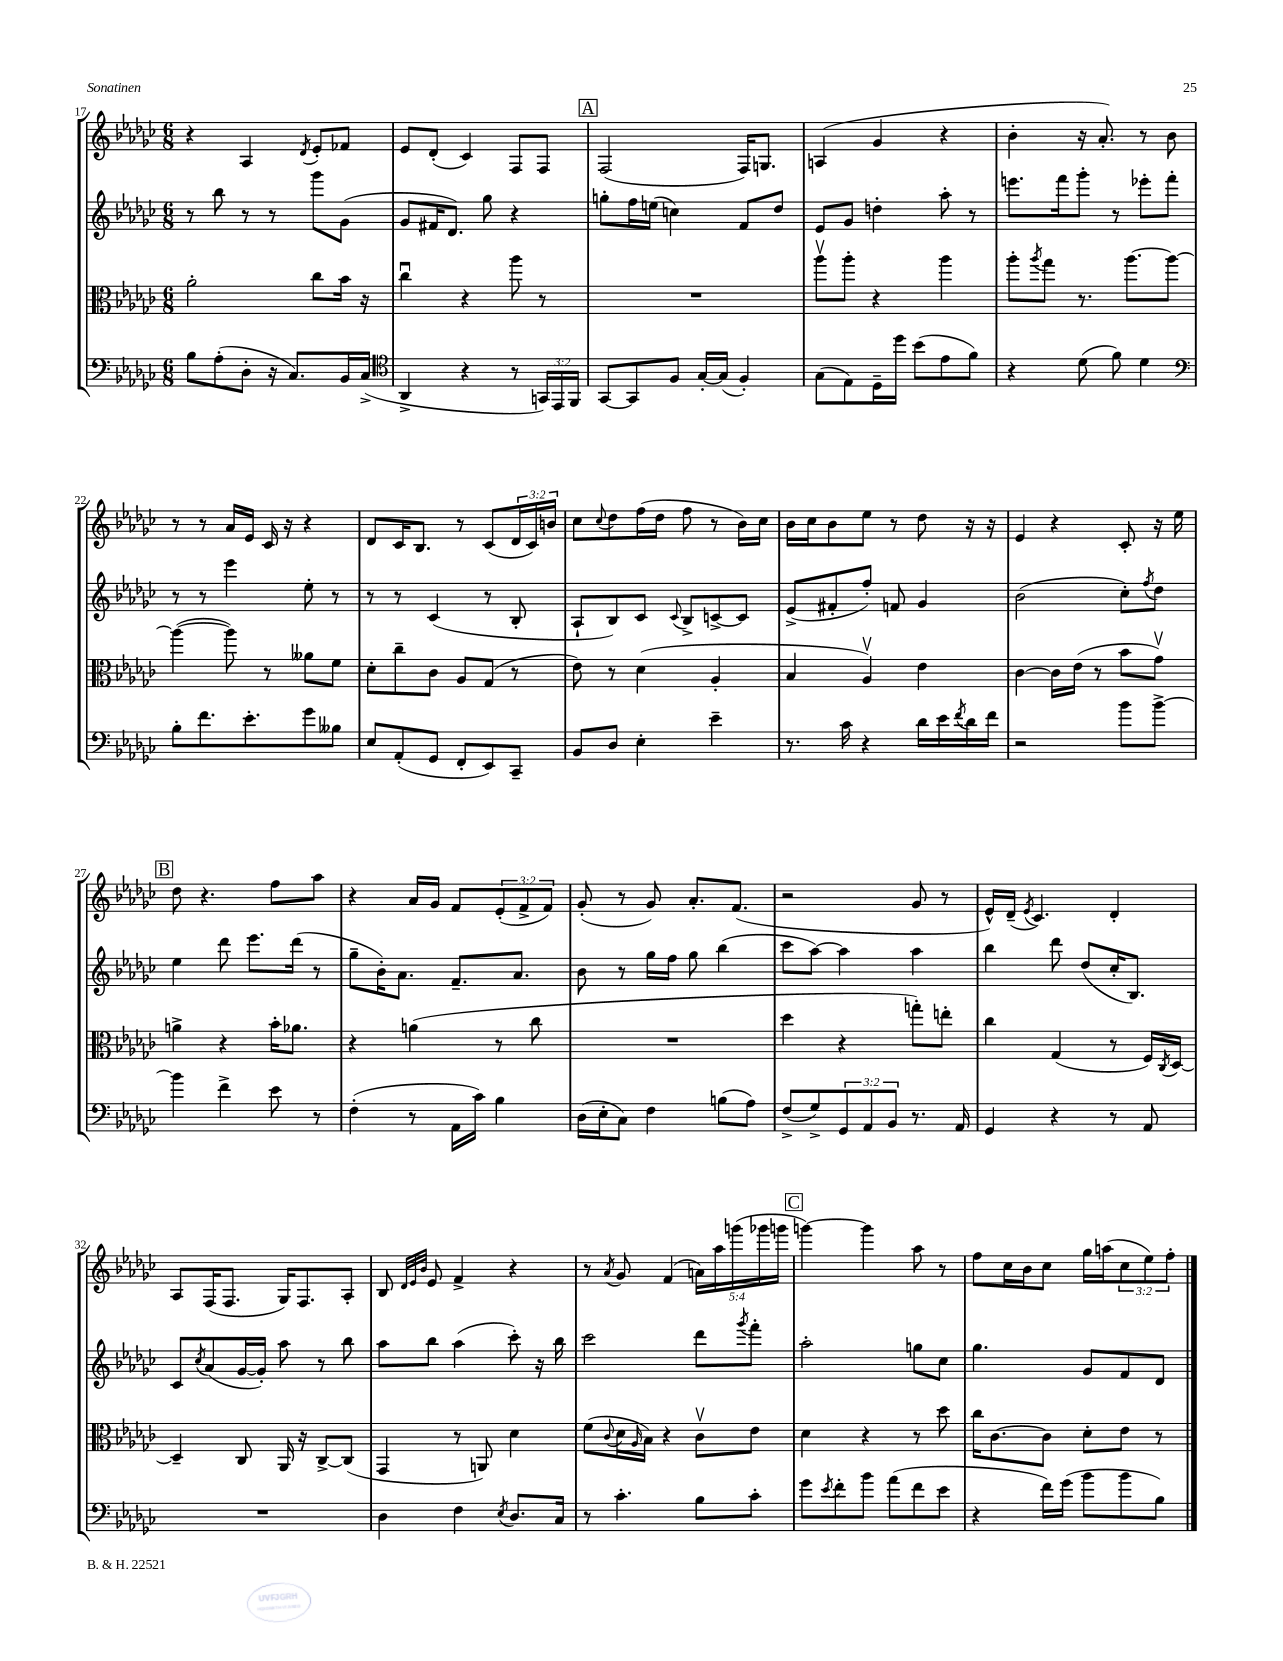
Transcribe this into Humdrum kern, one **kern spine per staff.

**kern	**kern	**kern	**kern
*part4	*part3	*part2	*part1
*staff4	*staff3	*staff2	*staff1
*clefF4	*clefC3	*clefG2	*clefG2
*k[b-e-a-d-g-c-]	*k[b-e-a-d-g-c-]	*k[b-e-a-d-g-c-]	*k[b-e-a-d-g-c-]
*M6/8	*M6/8	*M6/8	*M6/8
=17	=17	=17	=17
8B-\L	2a-'\	8r	4r
(8A-'\	.	8bb-\	.
8D-'\J	.	8r	4A-/
16r	.	8r	.
8.C-/L)	.	.	.
.	.	.	8qd-/
.	8cc-\L	8ggg-\L	8e-'/L
16BB-/L	16b-\Jk	(8g-\J	8f-X/J
(16C-^/JJ	16r	.	.
=18	=18	=18	=18
*clefC4	*	*	*
4AA-^/	4cc-u\	8g-/L	8e-/L
.	.	16f#X/K	(8d-'/J
.	.	8.d-/J)	.
4r	4r	.	4c-/)
.	.	8gg-\	.
8r	8aa-\	4r	8F/L
24GGn/LL)	8r	.	8F/J
24EE-/	.	.	.
24FF/JJ	.	.	.
!!LO:REH:place=s1:t=A
=19	=19	=19	=19
[8GG-/L	2.r	8ggn'\L	(2F/
8GG-/]	.	16ff\L	.
.	.	(16een\JJ	.
8F/J	.	4ccn\)	.
[16G-'/LL	.	.	.
(16G-/JJ]	.	.	.
4F'/)	.	8f/L	16F/KL)
.	.	.	8.Gn/J
.	.	8dd-/J	.
=20	=20	=20	=20
(8G-\L	8aa-v\L	8e-/L	(4An/
8E-\)	8aa-'\J	8g-/J	.
16D-~\L	4r	4ddn'\	4g-/
16dd-\JJ	.	.	.
(8b-\L	.	.	.
8e-\	4aa-\	8aa-'\	4r
8f\J)	.	8r	.
=21	=21	=21	=21
4r	8aa-'\L	8.eeen\L	4b-'\
.	8qaa-/	.	.
.	8gg-\J	.	.
.	.	16fff\k	.
(8d-\	8.r	8ggg-'\J	16r
.	.	.	8.a-'/)
8f\)	.	8r	.
.	[8.aa-\L	.	.
4d-\	.	8eee-X'\L	8r
.	8aa-\J_	8fff'\J	8b-\
!!LO:LB:g=z
=22	=22	=22	=22
*clefF4	*	*	*
8B-'\L	(4aa-\_	8r	8r
8.f\	.	8r	8r
.	8aa-\])	4eee-\	16a-/LL
8.e-'\	.	.	16e-/JJ
.	8r	.	16c-/
.	.	.	16r
8g-\	8a--X\L	8ee-'\	4r
8B--X\J	8f\J	8r	.
=23	=23	=23	=23
8E-/L	8d-'\L	8r	8d-/L
(8AA-'/	8cc-~\	8r	16c-/K
.	.	.	8.B-/J
8GG-/J	8c-\J	(4c-/	.
8FF'/L	8A-/L	.	8r
8EE-/)	(8G-/J	8r	(8c-/L
8CC-~/J	8r	8B-'/	24d-/L
.	.	.	24c-/)
.	.	.	24bn/JJ
=24	=24	=24	=24
8BB-/L	8e-\)	8A-`/L	8cc-\L
.	.	.	8qqcc-/
8D-/J	8r	8B-/)	8dd-\
4E-'\	(4d-\	8c-/J	(16ff\L
.	.	.	16dd-\JJ
.	.	8qqc-/	.
.	.	8B-^/L	8ff\
4e-~\	4A-'/	[8cn^/	8r
.	.	8c/J]	16b-\LL)
.	.	.	16cc-\JJ
=25	=25	=25	=25
8.r	4B-/	(8e-^/L	16b-\LL
.	.	.	16cc-\J
.	.	8f#X'/	8b-\
16c-\	.	.	.
4r	4A-v/)	8ff'/J)	8ee-\J
.	.	8fn/	8r
16d-\LL	4e-\	4g-/	8dd-\
16e-\	.	.	.
8qf/	.	.	.
16d-\	.	.	16r
16f\JJ	.	.	16r
=26	=26	=26	=26
2r	[4c-\	(2b-\	4e-/
.	16c-\LL]	.	4r
.	(16e-\JJ	.	.
.	8r	.	.
8b-\L	8b-\L	8cc-'\L)	8c-'/
.	.	8qff/	.
[8b-^\J	8g-v\J)	8dd-\J	16r
.	.	.	16ee-\
!!LO:LB:g=z
!!LO:REH:place=s1:t=B
=27	=27	=27	=27
4b-\]	4an^\	4ee-\	8dd-\
.	.	.	4.r
4f^\	4r	8ddd-\	.
.	.	8.eee-\L	.
8e-\	16b-'\KL	.	8ff\L
.	8.a-X\J	(16ddd-\Jk	.
8r	.	8r	8aa-\J
=28	=28	=28	=28
(4F'\	4r	8gg-~\L	4r
.	.	16b-'\K)	.
.	.	8.a-\J	.
8r	(4an\	.	16a-/LL
.	.	.	16g-/JJ
16AA-\LL	.	8.f~/L	8f/L
16c-\JJ)	.	.	.
4B-\	8r	.	(12e-'/
.	.	8.a-/J	.
.	.	.	12f^/
.	8cc-\	.	.
.	.	.	12f/J)
=29	=29	=29	=29
(16D-\LL	2.r	8b-\	(8g-'/
16E-'\J	.	.	.
8C-\J)	.	8r	8r
4F\	.	16gg-\LL	8g-/)
.	.	16ff\JJ	.
.	.	8gg-\	8.a-'/L
(8Bn\L	.	(4bb-\	.
.	.	.	(8.f/J
8A-\J)	.	.	.
=30	=30	=30	=30
(8F^/L	4dd-\	8ccc-\L	2r
8G-^/)	.	[8aa-\J)	.
12GG-/	4r	4aa-\]	.
12AA-/	.	.	.
12BB-/J	.	.	.
8.r	8ggn'\L)	4aa-\	8g-/
.	8een'\J	.	8r
16AA-/	.	.	.
=31	=31	=31	=31
4GG-/	4cc-\	4bb-\	16e-^^/LL)
.	.	.	(16d-~/JJ
.	.	.	8qe-/
.	.	.	4.c-/)
4r	(4G-/	8ddd-\	.
.	.	(8dd-/L	.
8r	8r	16cc-'/K	4d-'/
.	.	8.B-/J)	.
8AA-/	16F/LL)	.	.
.	8qC-/	.	.
.	[16D-/JJ	.	.
!!LO:LB:g=z
=32	=32	=32	=32
2.r	4D-~/]	8c-/L	8A-/L
.	.	8qcc-/	.
.	.	(8a-/	(16F/K
.	.	.	8.F/J
.	8C-/	[16g-/L	.
.	.	16g-'/JJ])	.
.	16AA-/	8aa-\	16G-/KL)
.	16r	.	8.F/
.	[8C-^/L	8r	.
.	(8C-/J]	8bb-\	8A-'/J
=33	=33	=33	=33
4D-\	4GG-/	8aa-\L	8B-/
.	.	.	32qqd-/LLL
.	.	.	32qqe-/
.	.	.	32qqb-/JJJ
.	.	8bb-\J	8e-/
4F\	8r	(4aa-\	4f^/
.	8AAn/)	.	.
8qE-/	.	.	.
8.D-/L	4d-\	8ccc-'\)	4r
.	.	16r	.
16C-/Jk	.	16bb-\	.
=34	=34	=34	=34
8r	(8f\L	2ccc-\	8r
.	8qqc-/	.	8qa-/
4.c-'\	16d-\L	.	8g-/
.	16qqA-/	.	.
.	16B-\JJ)	.	.
.	4r	.	(4f/
8B-\L	8c-v\L	8ddd-\L	20an\LL)
.	.	.	20aa-\
.	.	.	(20gggn\
.	.	8qggg-/	.
8c-'\J	8e-\J	8fff'\J	.
.	.	.	20ggg-X\
.	.	.	20gggn\JJ
!!LO:REH:place=s1:t=C
=35	=35	=35	=35
8g-\L	4d-\	2aa-'\	[4gggn\)
8qe-/	.	.	.
8f'\	.	.	.
8b-\J	4r	.	4ggg\]
(8a-\L	.	.	.
8f\	8r	8ggn\L	8aa-\
8e-\J	8dd-\	8cc-\J	8r
=36	=36	=36	=36
4r	16cc-\KL	4.gg-\	8ff\L
.	[8.c-\	.	.
.	.	.	16cc-\L
.	.	.	16b-\J
16f\LL)	8c-\J]	.	8cc-\J
(16g-\JJ	.	.	.
8b-\L	8d-'\L	8g-/L	16gg-\LL
.	.	.	(16aan\J
8b-\	8e-\J	8f/	12cc-\
.	.	.	12ee-\)
8B-\J)	8r	8d-/J	.
.	.	.	12ff'\J
==	==	==	==
*-	*-	*-	*-
